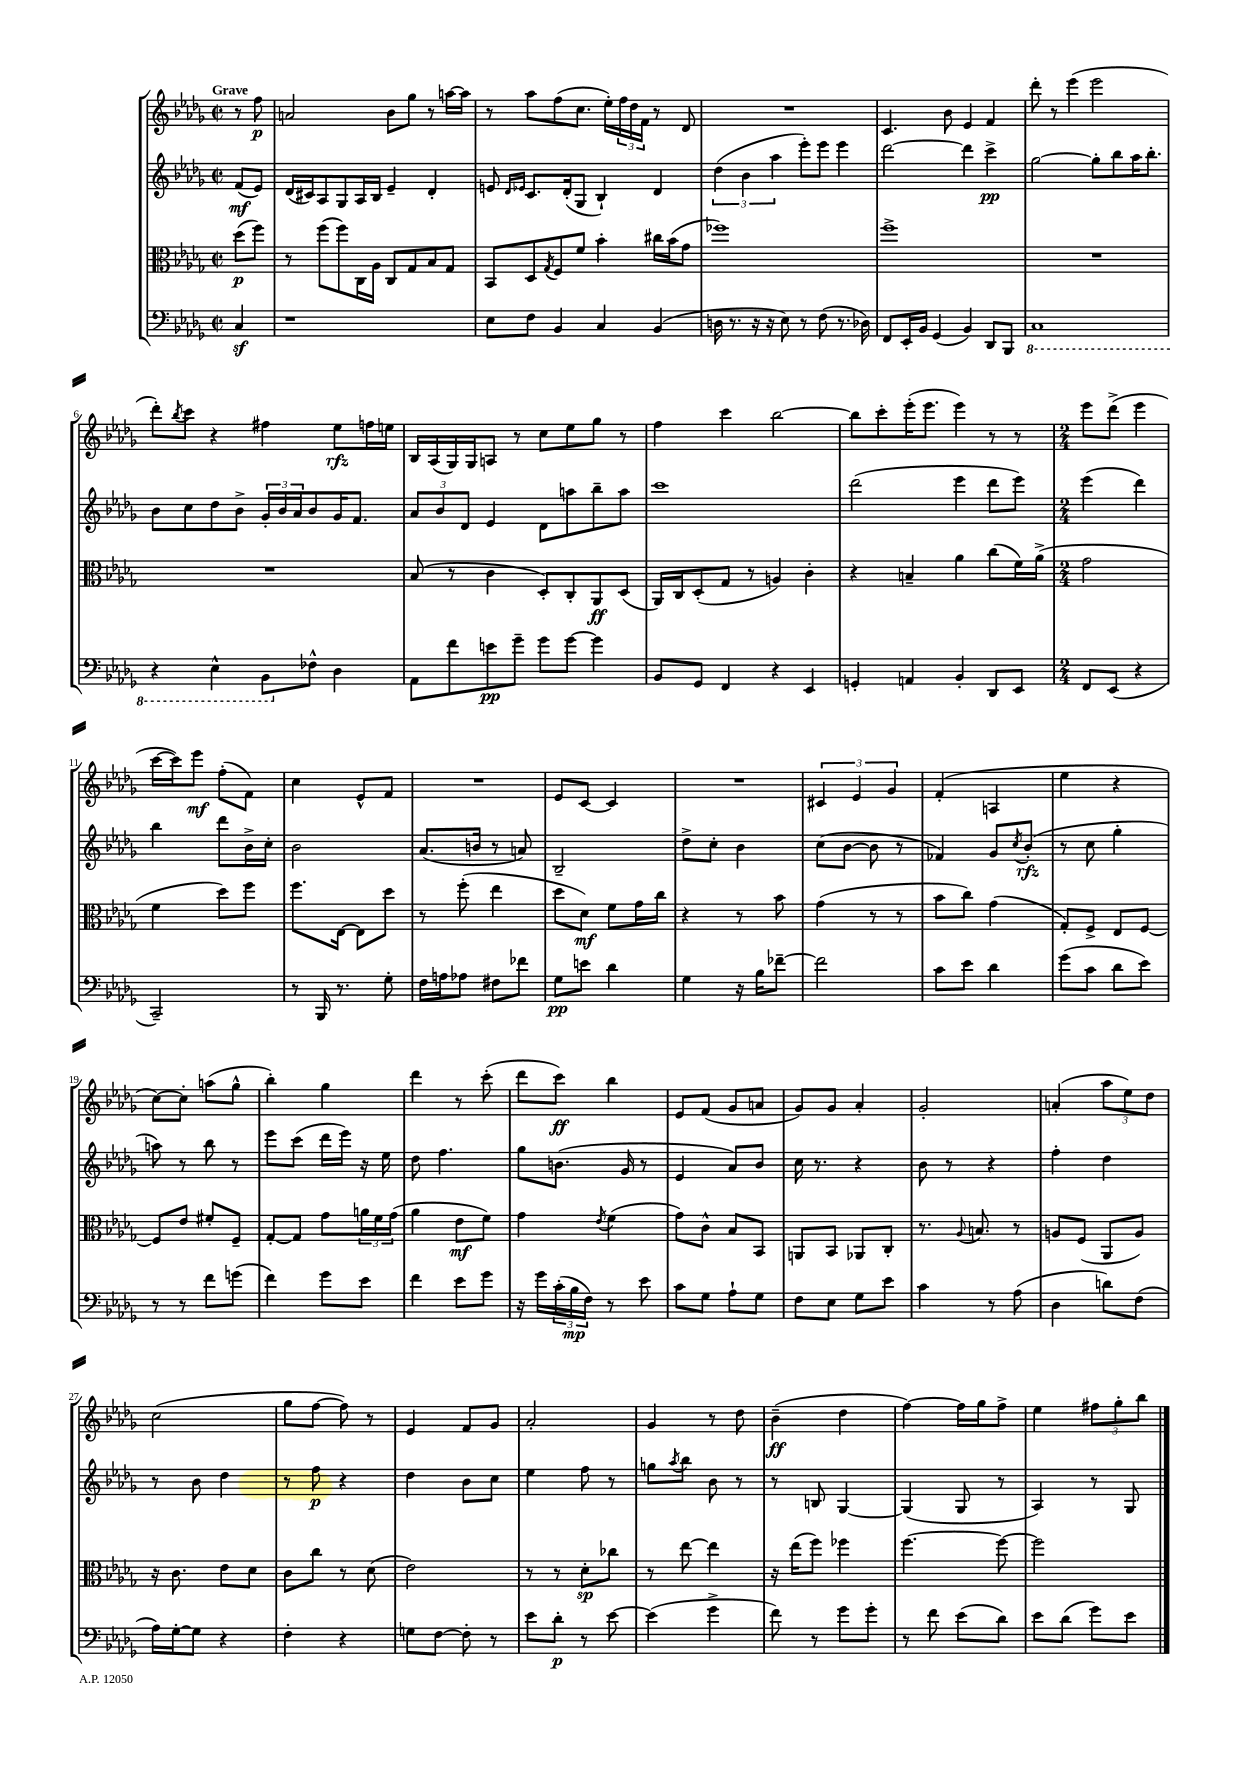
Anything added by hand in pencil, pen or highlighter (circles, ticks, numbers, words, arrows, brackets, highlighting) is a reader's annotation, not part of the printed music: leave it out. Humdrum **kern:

**kern	**kern	**kern	**kern
*staff4	*staff3	*staff2	*staff1
*clefF4	*clefC3	*clefG2	*clefG2
*k[b-e-a-d-g-]	*k[b-e-a-d-g-]	*k[b-e-a-d-g-]	*k[b-e-a-d-g-]
*M2/2	*M2/2	*M2/2	*M2/2
*met(c|)	*met(c|)	*met(c|)	*met(c|)
4C/	(8dd-\L	(8f/L	8r
.	8ff\J)	8e-/J)	8ff\
=	=	=	=
1r	8r	(16d-/LL	2a/
.	.	16c#/J)	.
.	(8ff\L	8A-/	.
.	8ff\)	8G-/	.
.	16C\L	16A-/L	.
.	16A-\JJ	16B-/JJ	.
.	8C/L	4e-~/	8b-\L
.	8G-/	.	8gg-\J
.	8B-/	4d-'/	8r
.	8G-/J	.	[16aa\LL
.	.	.	16aa\]JJ
=	=	=	=
8E-\L	8BB-/L	8e/	8r
.	.	16qqd-/LL	.
.	.	16qqe-/JJ	.
8F\J	8D-/	8.c/L	8aa-\L
.	8qG-/	.	.
4BB-/	8F/	.	(8ff\
.	.	(16d-'/k	.
.	8f/J	8G-/J	8.cc\J
4C/	4b-'\	4B-`/)	.
.	.	.	16ee-'\LL)
.	.	.	24ff\
.	.	.	24dd-\
.	.	.	24f\JJ
(4BB-/	16cc#\LL	4d-/	8r
.	(16b-\J	.	.
.	8g-\J	.	8d-/
=	=	=	=
16D\	1ff-)	(6dd-\	1r
8.r	.	.	.
.	.	6b-\	.
16r	.	.	.
16r	.	.	.
.	.	6aa-\	.
8E-\)	.	.	.
8r	.	8eee-'\L)	.
(8F\	.	8eee-\J	.
8.r	.	4eee-\	.
16D-\)	.	.	.
=	=	=	=
8FF/L	1ff^	[2ddd-\	4.c/
16EE-'/L	.	.	.
16BB-/JJ	.	.	.
(4GG-/	.	.	.
.	.	.	8b-\
4BB-/)	.	4ddd-\]	4e-/
8DD-/L	.	4ccc^\	4f/
8BBB-/J	.	.	.
=	=	=	=
1CC	1r	[2gg-\	8ddd-'\
.	.	.	8r
.	.	.	(4eee-\
.	.	8gg-'\]L	2eee-\
.	.	8bb-\	.
.	.	16aa-\K	.
.	.	8.bb-'\J	.
=	=	=	=
4r	1r	8b-\L	8ddd-'\L)
.	.	.	8qbb-/
.	.	8cc\	8ccc\J
4EE-^^\	.	8dd-\	4r
.	.	8b-^\J	.
8BBB-\L	.	24g-'/LL	4ff#\
.	.	24b-/	.
.	.	24a-/J	.
8F-^^\J	.	8b-/	.
4D-\	.	16g-/K	8ee-\L
.	.	8.f/J	.
.	.	.	16ff\L
.	.	.	16ee\JJ
=	=	=	=
8AA-\L	(8B-/	12a-/L	16B-/LL
.	.	.	(16A-/
.	.	12b-/	.
8f\	8r	.	16G-/)
.	.	12d-/J	.
.	.	.	16G-/J
8e\	4c\	4e-/	8A/J
8g-~\J	.	.	8r
8g-\L	8D-'/L)	8d-\L	8cc\L
[8g-\J	8C'/	8aa\	8ee-\
4g-\]	8AA-/	8bb-~\	8gg-\J
.	(8D-/J	8aa\J	8r
=	=	=	=
8BB-/L	16AA-/LL)	1ccc	4ff\
.	16C/J	.	.
8GG-/J	(8D-'/	.	.
4FF/	8G-/J	.	4ccc\
.	8r	.	.
4r	4A/)	.	[2bb-\
4EE-/	4c'\	.	.
=	=	=	=
4GG'/	4r	(2ddd-\	8bb-\]L
.	.	.	8ccc'\
4AA/	4B~/	.	(16eee-'\K
.	.	.	8.eee-\J
4BB-'/	4a-\	4eee-\	4eee-\)
8DD-/L	(8cc\L	8ddd-\L	8r
8EE-/J	16f\L)	8eee-\J)	8r
.	(16a-^\JJ	.	.
=	=	=	=
*M2/4	*M2/4	*M2/4	*M2/4
8FF/L	2g-\	(4eee-\	8eee-\L
(8EE-/J	.	.	(8ddd-^\J
4r	.	4ddd-\)	4eee-\
=	=	=	=
2CC~/)	4f\	4bb-\	[16ccc\LL
.	.	.	16ccc\]J)
.	.	.	8eee-\J
.	8dd-\L)	8ddd-\L	(8ff'\L
.	8ff\J	16b-^\L	8f\J)
.	.	16cc'\JJ	.
=	=	=	=
8r	8.ff\L	2b-\	4cc\
16BBB-/	.	.	.
8.r	[16E-\Jk	.	.
.	8E-\]L	.	8e-^^/L
8G-'\	8dd-\J	.	8f/J
=	=	=	=
16F\LL	8r	(8.a-/L	2r
16A\J	.	.	.
8A-\J	(8ff'\	.	.
.	.	16b/Jk	.
8F#\L	4ee-\	8r	.
8f-\J	.	8a/)	.
=	=	=	=
8G-\L	8dd-\L	2B-~/	8e-/L
8e\J	8d-\J)	.	[8c/J
4d-\	8f\L	.	4c/]
.	16g-\L	.	.
.	16cc\JJ	.	.
=	=	=	=
4G-\	4r	8dd-^\L	2r
.	.	8cc'\J	.
16r	8r	4b-\	.
16B-\LK	.	.	.
[8f-~\J	8b-\	.	.
=	=	=	=
2f-\]	(4g-\	(8cc\L	6c#/
.	.	[8b-\J	.
.	.	.	6e-/
.	8r	8b-\]	.
.	.	.	6g-/
.	8r	8r	.
=	=	=	=
8c\L	8b-\L	4f-/)	(4f'/
8e-\J	8cc\J)	.	.
4d-\	(4g-\	8g-/L	4A/
.	.	8qcc/	.
.	.	(8b-'/J	.
=	=	=	=
(8g-\L	8G-'/L)	8r	4ee-\
8c\J	8F^/J	8cc\	.
8d-\L	8E-/L	4gg-'\	4r
8e-\J)	[8F/J	.	.
=	=	=	=
8r	8F/]L	8aa\)	[8cc\L)
8r	8e-/J	8r	8cc'\]J
8f\L	8f#'/L	8bb-\	(8aa\L
(8g\J	8F~/J	8r	8gg-^^\J
=	=	=	=
4f\)	[8G-'/L	8eee-\L	4bb-'\)
.	8G-/]J	(8ccc\J	.
8g-\L	8g-\L	16ddd-\LL	4gg-\
.	.	16eee-\JJ)	.
8e-\J	24a\L	16r	.
.	24f\	.	.
.	.	16ee-\	.
.	(24g-\JJ	.	.
=	=	=	=
4f\	4a-\	8dd-\	4ddd-\
.	.	4.ff\	.
8e-\L	8e-\L	.	8r
8g-\J	8f\J)	.	(8ccc'\
=	=	=	=
16r	4g-\	8gg-\L	8ddd-\L
16g-\LL	.	.	.
(24c'\	.	(8.b\J	8ccc\J)
24B-\	.	.	.
24F\JJ)	.	.	.
.	8qe-/	.	.
8r	(4f\	.	4bb-\
.	.	16g-/	.
8e-\	.	8r	.
=	=	=	=
8c\L	8g-\L)	4e-/	8e-/L
8G-\J	8c^^\J	.	(8f/J
8A-`\L	8B-/L	8a-/L)	8g-/L
8G-\J	8BB-/J	8b-/J	8a/J
=	=	=	=
8F\L	8AA/L	16cc\	8g-/L)
.	.	8.r	.
8E-\J	8BB-/J	.	8g-/J
8G-\L	8AA-/L	4r	4a-'/
8e-\J	8C'/J	.	.
=	=	=	=
4c\	8.r	8b-\	2g-'/
.	.	8r	.
.	8qqA-/	.	.
.	8.B/	.	.
8r	.	4r	.
(8A-\	8r	.	.
=	=	=	=
4D-\	8A/L	4ff'\	(4a'/
.	(8F/J	.	.
8d\L)	8AA-/L	4dd-\	12aa-\L
.	.	.	12ee-\)
(8F\J	8A/J)	.	.
.	.	.	12dd-\J
=	=	=	=
16A-\LL)	16r	8r	(2cc\
[16G-'\J	8.c\	.	.
8G-\]J	.	8b-\	.
4r	8e-\L	4dd-\	.
.	8d-\J	.	.
=	=	=	=
4F'\	8c\L	8r	8gg-\L
.	8cc\J	8ff\	[8ff\J
4r	8r	4r	8ff\])
.	(8d-\	.	8r
=	=	=	=
8G\L	2e-\)	4dd-\	4e-/
[8F\J	.	.	.
8F'\]	.	8b-\L	8f/L
8r	.	8cc\J	8g-/J
=	=	=	=
8e-\L	8r	4ee-\	2a-'/
8d-'\J	8r	.	.
8r	8d-'\L	8ff\	.
[8e-\	8cc-\J	8r	.
=	=	=	=
(4e-\]	8r	8gg\L	4g-/
.	.	8qaa-/	.
.	[8ee-\	8bb-\J	.
4g-^\	4ee-\]	8b-\	8r
.	.	8r	8dd-\
=	=	=	=
8f\)	16r	8r	(4b-~\
.	(16ee-\LK	.	.
8r	8ff\J)	8B/	.
8g-\L	4ff-\	[4G-/	4dd-\
8g-'\J	.	.	.
=	=	=	=
8r	[4.ff\	(4G-/]	[4ff\)
8f\	.	.	.
(8e-\L	.	8G-/	16ff\]LL
.	.	.	16gg-\J
8d-\J)	8ff\_	8r	8ff^\J
=	=	=	=
8e-\L	2ff\]	4A-/)	4ee-\
(8d-\J	.	.	.
8g-\L)	.	8r	12ff#\L
.	.	.	12gg-'\
8e-\J	.	8G-/	.
.	.	.	12bb-\J
==	==	==	==
*-	*-	*-	*-
